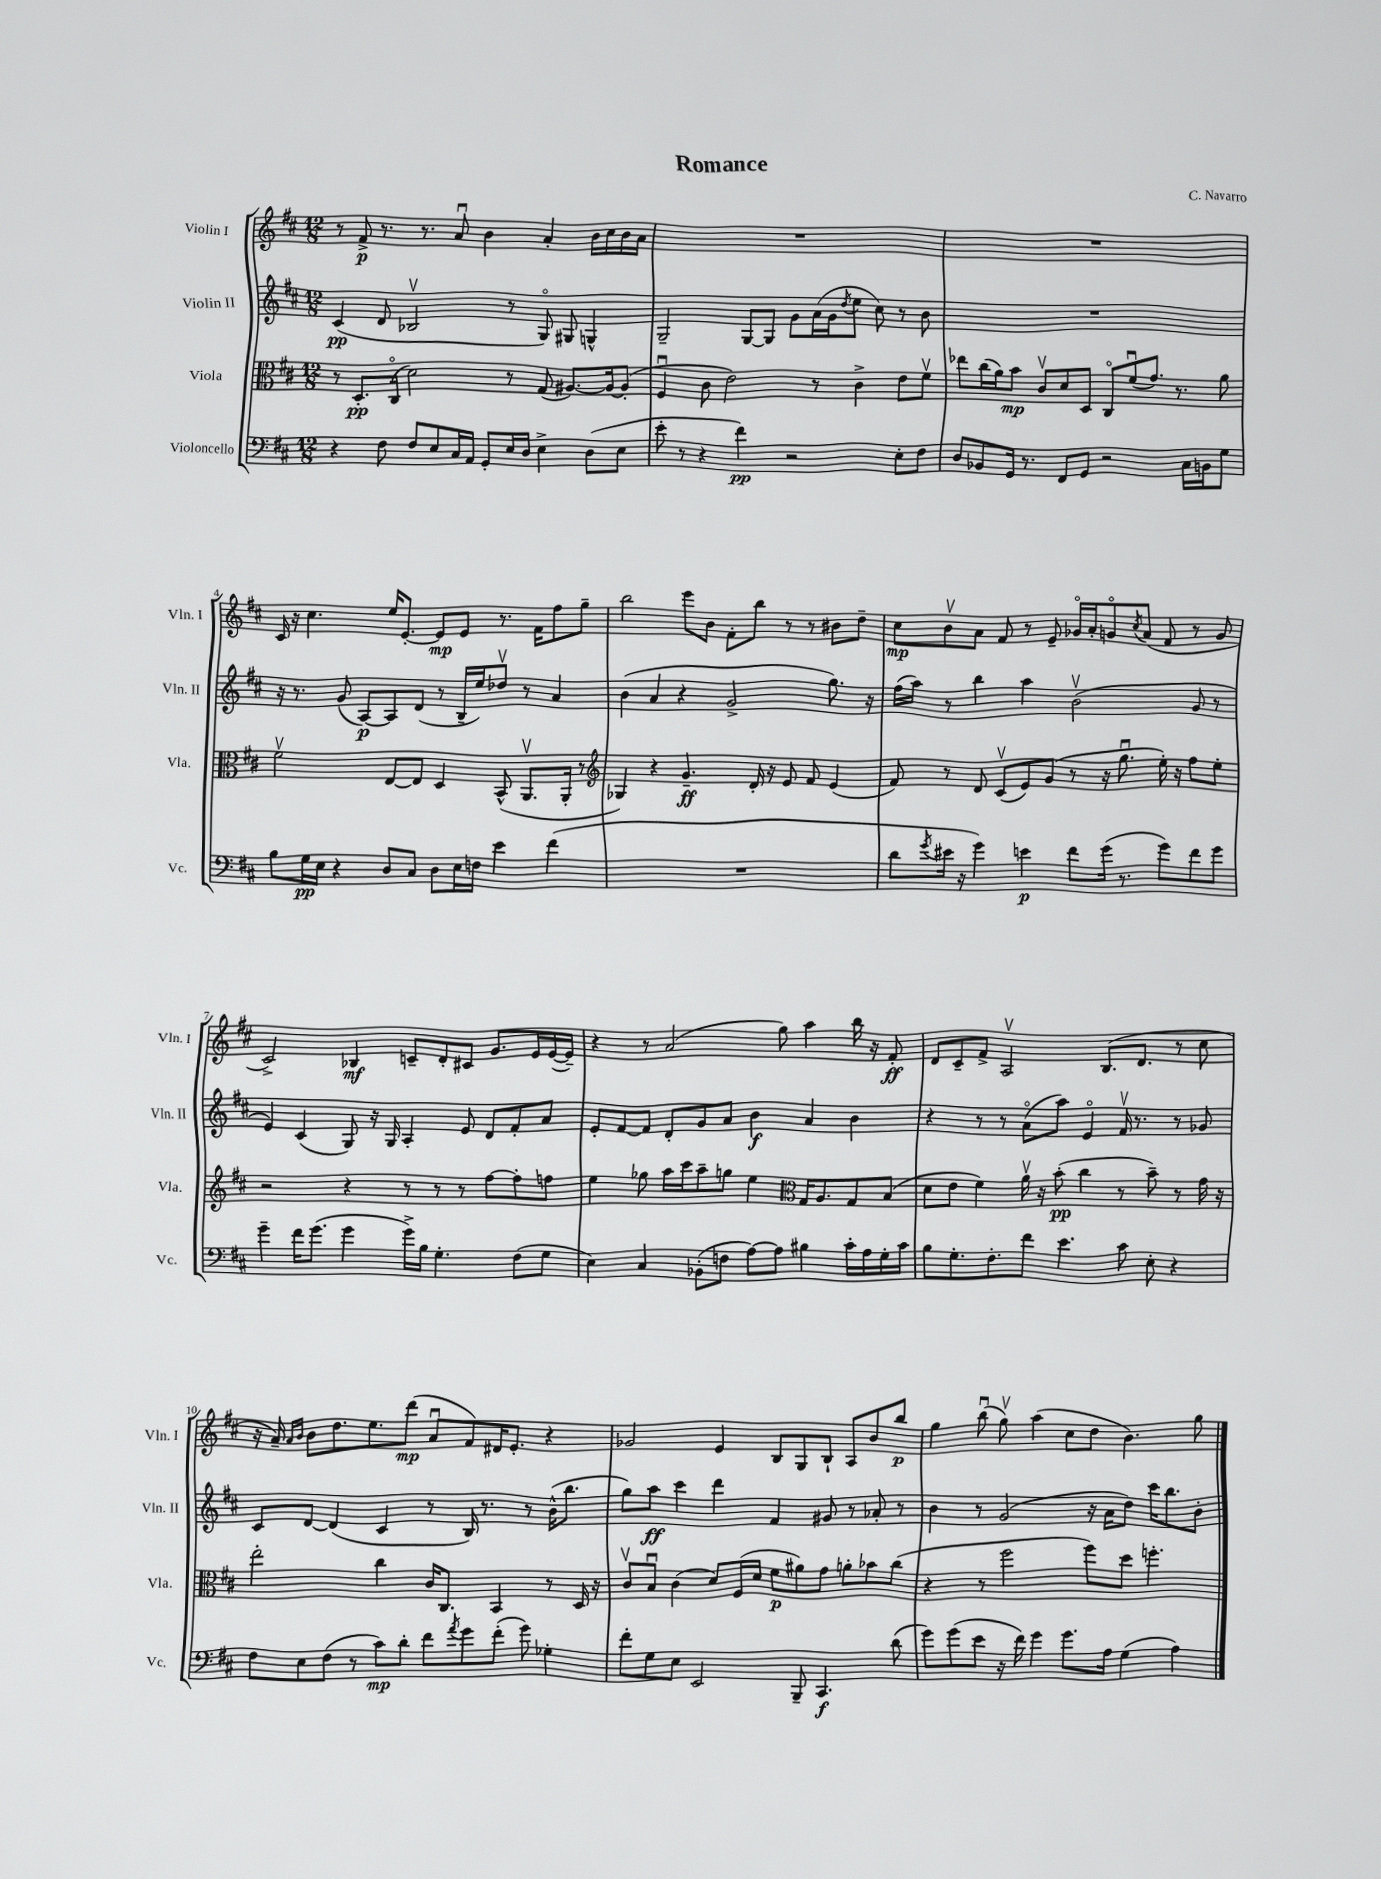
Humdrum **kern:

**kern	**dynam	**kern	**dynam	**kern	**dynam	**kern	**dynam
*part4	*part4	*part3	*part3	*part2	*part2	*part1	*part1
*staff4	*staff4	*staff3	*staff3	*staff2	*staff2	*staff1	*staff1
*I"Violoncello	*	*I"Viola	*	*I"Violin II	*	*I"Violin I	*
*I'Vc.	*	*I'Vla.	*	*I'Vln. II	*	*I'Vln. I	*
*clefF4	*	*clefC3	*	*clefG2	*	*clefG2	*
*k[f#c#]	*	*k[f#c#]	*	*k[f#c#]	*	*k[f#c#]	*
*M12/8	*	*M12/8	*	*M12/8	*	*M12/8	*
=1	=1	=1	=1	=1	=1	=1	=1
4r	.	8r	.	(4c#/	pp	8r	.
.	.	8.D'/L	pp	.	.	8f#^/	p
8F#\	.	.	.	8d/	.	8.r	.
.	.	(16C#/Jk	.	.	.	.	.
8F#/L	.	2d\)	.	2B-Xv/	.	.	.
.	.	.	.	.	.	8.r	.
8E/	.	.	.	.	.	.	.
16C#/L	.	.	.	.	.	8au/	.
16AA/JJ	.	.	.	.	.	.	.
8GG'/L	.	.	.	.	.	4b\	.
16E/L	.	8r	.	8r	.	.	.
16D/JJ	.	.	.	.	.	.	.
4E^\	.	(8G/	.	8G/)	.	4a'/	.
.	.	[8.A#X/L)	.	8G#X/	.	.	.
(8D\L	.	.	.	4Gn^^/	.	16b\LL	.
.	.	16A#/k_	.	.	.	16cc#\	.
8E\J	.	(8A#'/J]	.	.	.	16b\	.
.	.	.	.	.	.	16a\JJ	.
=2	=2	=2	=2	=2	=2	=2	=2
8e'\	.	4F#u/	.	2G~/	.	1.r	.
8r	.	.	.	.	.	.	.
4r	.	8c#\	.	.	.	.	.
.	.	2e\)	.	.	.	.	.
4f#\)	pp	.	.	[8G/L	.	.	.
.	.	.	.	8G/J]	.	.	.
2r	.	.	.	8g\L	.	.	.
.	.	8r	.	(16a\L	.	.	.
.	.	.	.	16g\J	.	.	.
.	.	.	.	8qdd/	.	.	.
.	.	4c#^\	.	8ee\J	.	.	.
.	.	.	.	8cc#\)	.	.	.
8E'\L	.	8e\L	.	8r	.	.	.
8F#\J	.	8f#v\J	.	8b\	.	.	.
=3	=3	=3	=3	=3	=3	=3	=3
8D/L	.	8ee-X\L	.	1.r	.	1.r	.
8BB-X/	.	(16cc#\L	.	.	.	.	.
.	.	16a\J)	.	.	.	.	.
16GG/Jk	.	8b\J	mp	.	.	.	.
8.r	.	.	.	.	.	.	.
.	.	8c#v/L	.	.	.	.	.
8FF#/L	.	8d/	.	.	.	.	.
8GG/J	.	8D/J	.	.	.	.	.
2r	.	8C#/L	.	.	.	.	.
.	.	(8f#u/	.	.	.	.	.
.	.	8.g/J)	.	.	.	.	.
.	.	8.r	.	.	.	.	.
16C#\LL	.	.	.	.	.	.	.
16BBn\J	.	.	.	.	.	.	.
8G\J	.	8a\	.	.	.	.	.
!!LO:LB:g=z
=4	=4	=4	=4	=4	=4	=4	=4
8B\L	.	2f#v\	.	16r	.	16c#/	.
.	.	.	.	8.r	.	16r	.
16G\L	pp	.	.	.	.	4.cc#\	.
16E\JJ	.	.	.	.	.	.	.
4r	.	.	.	(8g/	.	.	.
.	.	.	.	[8A/L)	p	.	.
8D/L	.	[8E/L	.	8A/]	.	16ee/KL	.
.	.	.	.	.	.	[8.e'/J	.
8C#/J	.	8E/J]	.	(8d/J	.	.	.
8D\L	.	4D/	.	8r	.	8e/L]	mp
16E\L	.	.	.	16B~/LL	.	8e/J	.
16Fn\JJ	.	.	.	16ee/J)	.	.	.
4e\	.	(8BB^^/	.	8dd-Xv/J	.	8.r	.
.	.	8.AAv/L	.	8r	.	.	.
.	.	.	.	.	.	16f#\KL	.
(4f#\	.	.	.	4a/	.	8ff#\	.
.	.	16AA'/Jk	.	.	.	.	.
.	.	8r	.	.	.	8gg~\J	.
=5	=5	=5	=5	=5	=5	=5	=5
*	*	*clefG2	*	*	*	*	*
1.r	.	4G-X/)	.	(4b\	.	2bb\	.
.	.	4r	.	4a/	.	.	.
.	.	4.g~/	ff	4r	.	8eee\L	.
.	.	.	.	.	.	8b\J	.
.	.	.	.	2g^/	.	8f#'\L	.
.	.	16d'/	.	.	.	8bb\J	.
.	.	16r	.	.	.	.	.
.	.	8e/	.	.	.	8r	.
.	.	8f#/	.	.	.	8r	.
.	.	(4e/	.	8.gg\)	.	8b#X\L	.
.	.	.	.	.	.	8dd~\J	.
.	.	.	.	16r	.	.	.
=6	=6	=6	=6	=6	=6	=6	=6
8d\L	.	8f#/)	.	(16ff#\LL	.	8cc#\L	mp
.	.	.	.	16aa\JJ)	.	.	.
8qg/	.	.	.	.	.	.	.
16e#X\Jk	.	8r	.	8r	.	8bv\	.
16r	.	.	.	.	.	.	.
4g\)	.	8d/	.	4bb\	.	8a\J	.
.	.	(8c#v/L	.	.	.	8f#/	.
4en\	p	8e/)	.	4aa\	.	8r	.
.	.	(8g/J	.	.	.	8e~/	.
8f#\L	.	8r	.	(2bv\	.	16g-X/LL	.
.	.	.	.	.	.	16a'/J	.
(16g\Jk	.	16r	.	.	.	8gn/	.
8.r	.	8.ggu\	.	.	.	.	.
.	.	.	.	.	.	8qcc#/	.
.	.	.	.	.	.	(8a/J	.
8g\L)	.	16ee'\)	.	.	.	8f#/	.
.	.	16r	.	.	.	.	.
8f#\	.	8ff#\L	.	8g/	.	8r	.
8g\J	.	8ee'\J	.	8r	.	8g/	.
!!LO:LB:g=z
=7	=7	=7	=7	=7	=7	=7	=7
4g~\	.	2r	.	4e/)	.	2c#^/)	.
16f#\KL	.	.	.	(4c#/	.	.	.
(8.g\J	.	.	.	.	.	.	.
4g\	.	4r	.	8G/)	.	4B-X/	mf
.	.	.	.	16r	.	.	.
.	.	.	.	16G/	.	.	.
16g^\LL)	.	8r	.	4A'/	.	8cn~/L	.
16B\JJ	.	.	.	.	.	.	.
4.G'\	.	8r	.	.	.	8d'/	.
.	.	8r	.	8e/	.	8c#X/J	.
.	.	[8ff#\L	.	8d/L	.	8.g/L	.
(8F#\L	.	8ff#'\]	.	8f#'/	.	.	.
.	.	.	.	.	.	16e/L	.
8G\J	.	8ffn\J	.	8a/J	.	([16e/	.
.	.	.	.	.	.	16e~/JJ])	.
=8	=8	=8	=8	=8	=8	=8	=8
4E\)	.	4ee\	.	8e'/L	.	4r	.
.	.	.	.	[8f#/	.	.	.
4C#/	.	8gg-X\	.	8f#/J]	.	8r	.
.	.	16aa\LL	.	8d'/L	.	(2a/	.
.	.	16ccc#\J	.	.	.	.	.
(8BB-X'\L	.	8aa~\	.	8g/	.	.	.
8Fn\J	.	8ggn\J	.	8a/J	.	.	.
[8A\L)	.	4ee\	.	4b\	f	.	.
8A\J]	.	.	.	.	.	8gg\)	.
*	*	*clefC3	*	*	*	*	*
4B#X\	.	16G/KL	.	4a/	.	4aa\	.
.	.	8.A/	.	.	.	.	.
16c#'\LL	.	8G/	.	4b\	.	16bb\	.
16A\	.	.	.	.	.	16r	.
16G'\	.	(8B/J	.	.	.	8f#'/	ff
16c#\JJ	.	.	.	.	.	.	.
=9	=9	=9	=9	=9	=9	=9	=9
8B\L	.	8d\L	.	4r	.	8d/L	.
8.G'\	.	8e\J	.	.	.	8c#~/	.
.	.	4f#\)	.	8r	.	8f#^/J	.
8.F#'\	.	.	.	.	.	.	.
.	.	.	.	8r	.	2Av/	.
8f#\J	.	16av\	.	(8a\L	.	.	.
.	.	16r	.	.	.	.	.
4.e\	.	(8b'\	pp	8aa\J)	.	.	.
.	.	4cc#\	.	4e/	.	.	.
.	.	.	.	.	.	(8.B/L	.
8c#\	.	8r	.	16f#v/	.	.	.
.	.	.	.	8.r	.	8.d/J	.
8E'\	.	8b~\)	.	.	.	.	.
4r	.	8r	.	8r	.	8r	.
.	.	16g\	.	8g-X/	.	8cc#\	.
.	.	16r	.	.	.	.	.
!!LO:LB:g=z
=10	=10	=10	=10	=10	=10	=10	=10
8F#\L	.	2ee'\	.	8c#/L	.	16r	.
.	.	.	.	.	.	16a~/)	.
.	.	.	.	.	.	16qqa/LL	.
.	.	.	.	.	.	16qqb/JJ	.
8E\	.	.	.	[8d/J	.	8b\L	.
(8F#\J	.	.	.	(4d/]	.	8.dd\	.
8r	.	.	.	.	.	.	.
.	.	.	.	.	.	8.ee\	.
8c#\L)	mp	4cc#\	.	4c#/	.	.	.
8d'\J	.	.	.	.	.	(8ddd\J	mp
8f#\L	.	16c#/KL	.	8r	.	8au/L	.
.	.	8.C#/J	.	.	.	.	.
8qa/	.	.	.	.	.	.	.
8g\	.	.	.	16B/)	.	8f#/)	.
.	.	.	.	8.r	.	.	.
(8f#'\J	.	4BB/	.	.	.	16d#X/K	.
.	.	.	.	.	.	8.e'/J	.
8g\)	.	.	.	8r	.	.	.
4G-X'\	.	8r	.	(16b^^\KL	.	4r	.
.	.	.	.	8.bb\J	.	.	.
.	.	16D/	.	.	.	.	.
.	.	16r	.	.	.	.	.
=11	=11	=11	=11	=11	=11	=11	=11
8f#'\L	.	8c#v/L	.	8gg\L)	.	2g-X/	.
8G\	.	8Bu/J	.	8aa\J	ff	.	.
8E\J	.	(4c#\	.	4ccc#\	.	.	.
2EE/	.	.	.	.	.	.	.
.	.	8d/L)	.	4ddd\	.	4e/	.
.	.	(16F#/L	.	.	.	.	.
.	.	16d/JJ	.	.	.	.	.
.	.	8f#\L	p	4f#/	.	8B/L	.
8BBB~/	.	8a#X\)	.	.	.	8G/	.
4.CC#/	f	8g\J	.	8g#X/	.	8B`/J	.
.	.	8an'\L	.	8r	.	8A/L	.
.	.	8b-X\	.	8a-X'/	.	8b/	.
(8d\	.	(8cc#\J	.	8r	.	8bb/J	p
=12	=12	=12	=12	=12	=12	=12	=12
8g\L)	.	4r	.	4b\	.	4gg\	.
(8g\	.	.	.	.	.	.	.
8e\J	.	8r	.	8r	.	(8bbu\	.
16r	.	2ff#\	.	(2g/	.	8ggv\)	.
16f#\)	.	.	.	.	.	.	.
4g\	.	.	.	.	.	(4aa\	.
8.g\L	.	.	.	.	.	8cc#\L	.
.	.	8ff#\L)	.	16r	.	8dd\J	.
16A\Jk	.	.	.	16a\KL	.	.	.
(4G\	.	8dd\J	.	8dd\J)	.	4.b\)	.
.	.	4.ffn'\	.	16ccc#\KL	.	.	.
.	.	.	.	8.bb\	.	.	.
4A\)	.	.	.	.	.	.	.
.	.	.	.	8b'\J	.	8gg\	.
==	==	==	==	==	==	==	==
*-	*-	*-	*-	*-	*-	*-	*-
